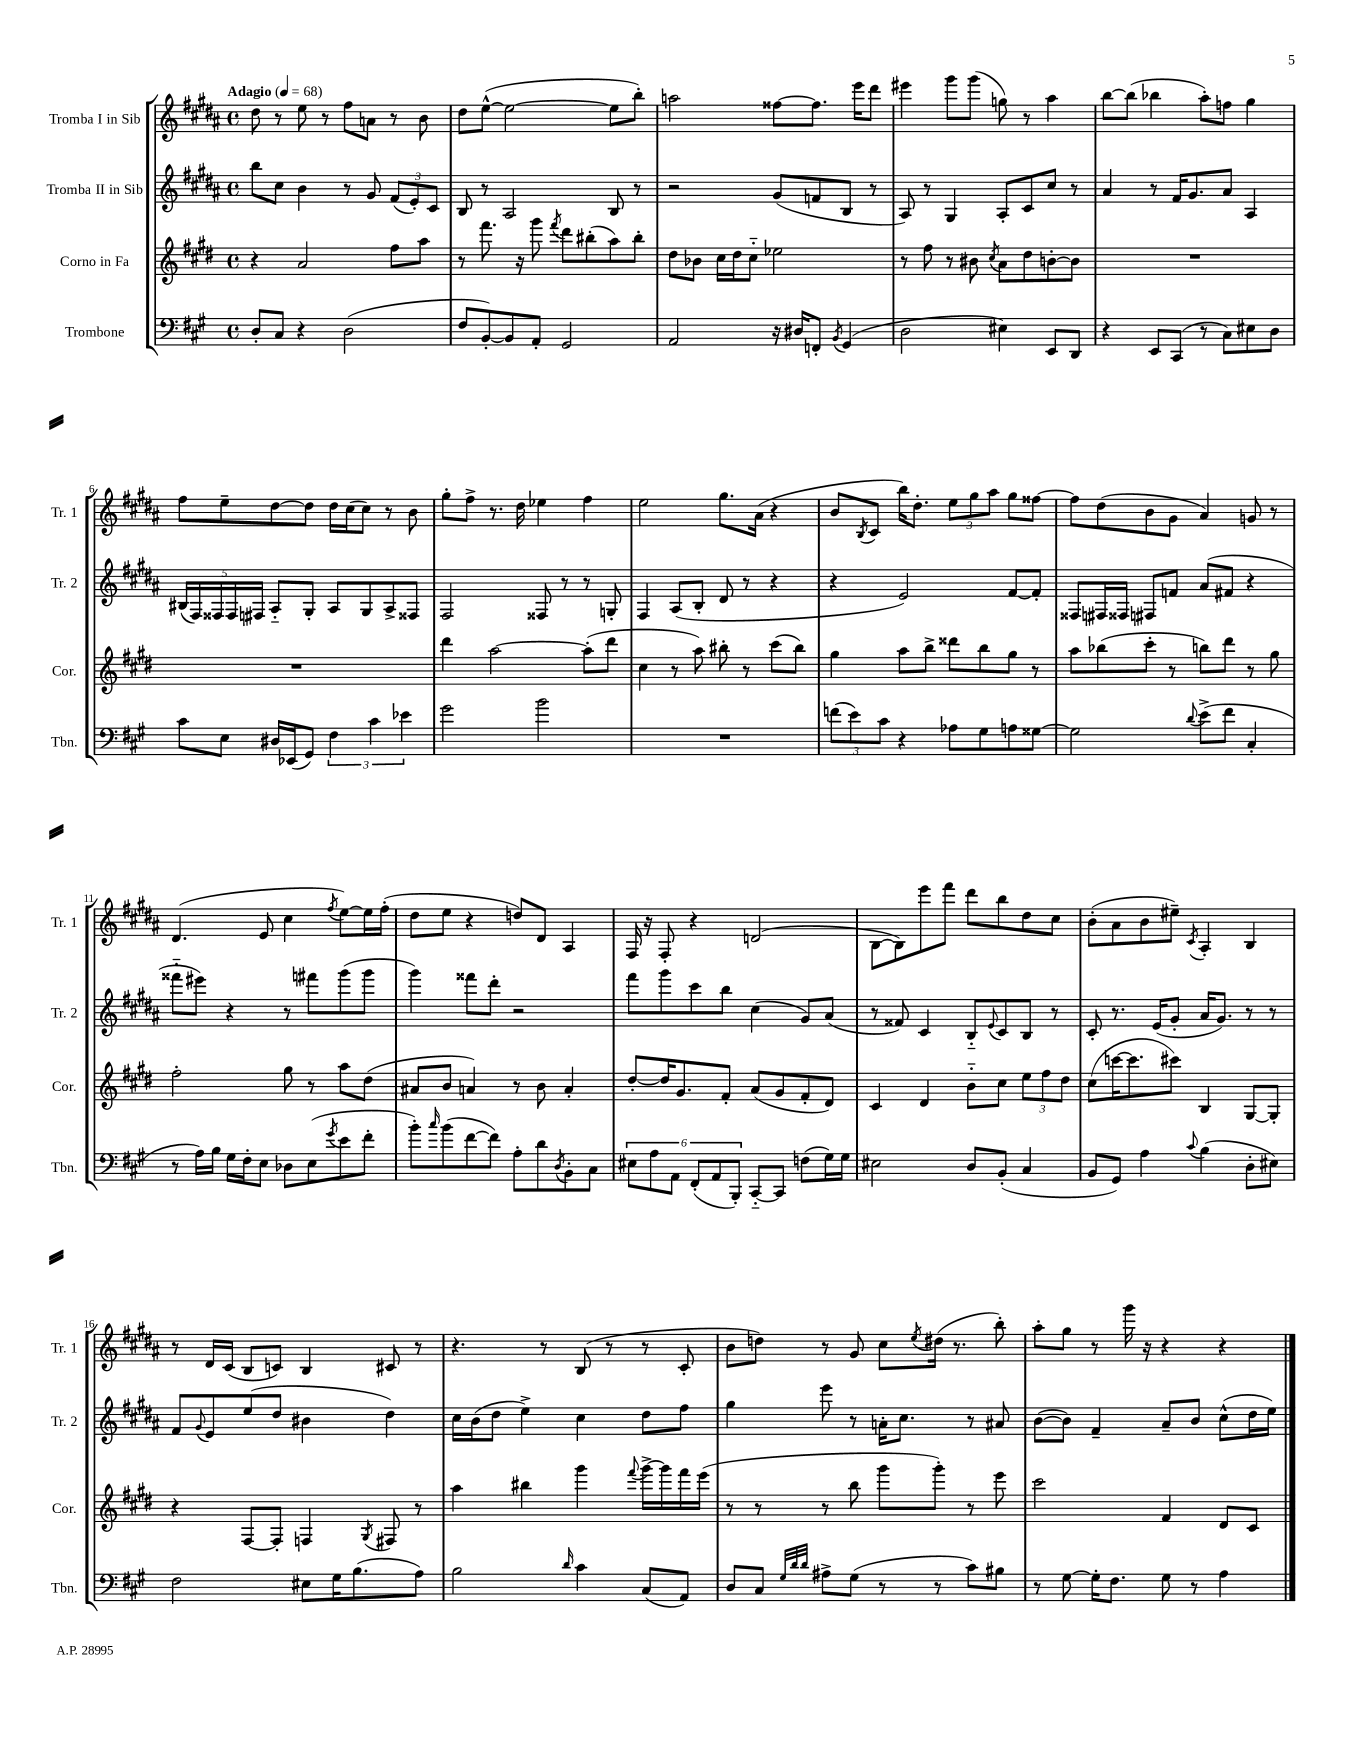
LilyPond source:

<<
\new StaffGroup <<
\new Staff = "s0" \with { instrumentName = "Tromba I in Sib" shortInstrumentName = "Tr. 1" } {
    \clef treble \key b \major \defaultTimeSignature \time 4/4 \tempo "Adagio" 4 = 68
    dis''8 r8 e''8 r8 fis''8 a'8 r8 b'8 |
    dis''8 e''8~-^( e''2~ e''8 b''8-.) |
    a''2 fisis''8~ fisis''8. e'''16 dis'''8 |
    eis'''4 gis'''8 gis'''8( g''8) r8 ais''4 |
    b''8~ b''8( bes''4 ais''8-.) f''8 gis''4 |
    fis''8 e''8-- dis''8~ dis''8 dis''16 cis''16( cis''8) r8 b'8 |
    gis''8-. fis''8-> r8. dis''16 ees''4 fis''4 |
    e''2 gis''8. ais'16( r4 |
    b'8 \acciaccatura { b8 } cis'8 b''16) dis''8.-. \tuplet 3/2 { e''8 gis''8 ais''8 } gis''8 fisis''8~ |
    fisis''8 dis''8( b'8 gis'8 ais'4) g'8 r8 |
    dis'4.( e'8 cis''4 \acciaccatura { fis''8 } e''8~) e''16 fis''16-.( |
    dis''8 e''8 r4 d''8) dis'8 ais4 |
    fis16 r16 fis8-. r4 d'2( |
    b8~ b8) e'''8 fis'''8 dis'''8 b''8 dis''8 cis''8 |
    b'8-.( ais'8 b'8 eis''8--) \acciaccatura { cis'8 } ais4-. b4 |
    r8 dis'16 cis'16( b8 c'8) b4 cis'8 r8 |
    r4. r8 b8( r8 r8 cis'8-. |
    b'8 d''8) r8 gis'8 cis''8 \acciaccatura { e''8 } dis''16( r8. b''8-.) |
    ais''8-. gis''8 r8 gis'''16 r16 r4 r4 \bar "|." |
}
\new Staff = "s1" \with { instrumentName = "Tromba II in Sib" shortInstrumentName = "Tr. 2" } {
    \clef treble \key b \major \defaultTimeSignature \time 4/4
    b''8 cis''8 b'4 r8 gis'8 \tuplet 3/2 { fis'8( e'8-.) cis'8 } |
    b8 r8 ais2 b8 r8 |
    r2 gis'8( f'8 b8 r8 |
    ais8) r8 gis4 ais8-. cis'8 cis''8 r8 |
    ais'4 r8 fis'16 gis'8. ais'8 ais4 |
    \tuplet 5/4 { bis16( fis16) fisis16 fisis16 fis16 } ais8-_ gis8-. ais8 gis8 ais8-> fisis8 |
    fis2 fisis8 r8 r8 g8-. |
    fis4 ais8( b8-. dis'8 r8 r4 |
    r4 e'2) fis'8~ fis'8-. |
    fisis8 fis16 fisis16 fis8 f'8 ais'8( fis'8 r4 |
    fisis'''8-_ eis'''8) r4 r8 fis'''8 gis'''8( gis'''8 |
    gis'''4) fisis'''8 dis'''8-. r2 |
    fis'''8 gis'''8 cis'''8 b''8 cis''4( gis'8) ais'8( |
    r8 fisis'8) cis'4 b8-_ \appoggiatura { e'8 } cis'8 b8 r8 |
    cis'8-. r8. e'16( gis'8-. ais'16 gis'8.) r8 r8 |
    fis'8 \appoggiatura { gis'8 } e'8 e''8( dis''8 bis'4 dis''4) |
    cis''16 b'16( dis''8 e''4->) cis''4 dis''8 fis''8 |
    gis''4 e'''8 r8 a'16-. cis''8. r8 ais'8 |
    b'8~( b'8) fis'4-- ais'8-- b'8 cis''8-^( dis''16 e''16) \bar "|." |
}
\new Staff = "s2" \with { instrumentName = "Corno in Fa" shortInstrumentName = "Cor." } {
    \clef treble \key e \major \defaultTimeSignature \time 4/4
    r4 a'2 fis''8 a''8 |
    r8 fis'''8. r16 gis'''8 \acciaccatura { fis'''8 } dis'''8 bis''8-.( a''8) bis''8-. |
    dis''8 bes'8 cis''16 dis''16 cis''8-_ ees''2 |
    r8 fis''8 r8 bis'8 \acciaccatura { cis''8 } a'8 dis''8 b'8~-. b'8 |
    R1 |
    R1 |
    dis'''4 a''2~ a''8-.( dis'''8 |
    cis''4 r8 a''8) bis''8-. r8 cis'''8( bis''8) |
    gis''4 a''8 b''8-> disis'''8 b''8 gis''8 r8 |
    a''8 bes''8( cis'''8-. r8 b''8) dis'''8 r8 gis''8 |
    fis''2-. gis''8 r8 a''8 dis''8( |
    ais'8 b'8 a'4) r8 b'8 a'4-. |
    dis''8~-. dis''16 gis'8. fis'8-. a'8( gis'8 fis'8-. dis'8) |
    cis'4 dis'4 b'8-_ cis''8 \tuplet 3/2 { e''8 fis''8 dis''8 } |
    cis''8( c'''16~ c'''8. cis'''8) b4 gis8~ gis8-. |
    r4 fis8~ fis8-. f4 \acciaccatura { gis8 } fis8 r8 |
    a''4 bis''4 gis'''4 \appoggiatura { fis'''8 } gis'''16~-> gis'''16 fis'''16 e'''16( |
    r8 r8 r8 b''8 gis'''8 gis'''8-.) r8 e'''8 |
    cis'''2 fis'4 dis'8 cis'8 \bar "|." |
}
\new Staff = "s3" \with { instrumentName = "Trombone" shortInstrumentName = "Tbn." } {
    \clef bass \key a \major \defaultTimeSignature \time 4/4
    d8-. cis8 r4 d2( |
    fis8 b,8~-.) b,8 a,8-. gis,2 |
    a,2 r16 dis16 f,8-. \acciaccatura { b,8 } gis,4( |
    d2 eis4) e,8 d,8 |
    r4 e,8 cis,8( r8 cis8) eis8 d8 |
    cis'8 e8 dis16 ees,16( gis,8) \tuplet 3/2 { fis4 cis'4 ees'4 } |
    gis'2 b'2 |
    R1 |
    \tuplet 3/2 { f'8( e'8) cis'8 } r4 aes8 gis8 a8 gisis8~ |
    gisis2 \appoggiatura { d'8 } e'8->( fis'8 cis4-. |
    r8 a16) b16 gis16 fis16-. e8 des8 e8( \acciaccatura { gis'8 } e'8 fis'8-. |
    b'8-.) \grace { cis''16 } b'8( fis'8~ fis'8) a8-. d'8 \acciaccatura { d8 } b,8-. cis8 |
    \tuplet 6/4 { eis8 a8 a,8 fis,8-.( a,8 b,,8-.) } cis,8~-_ cis,8 f8( gis16) gis16 |
    eis2 d8 b,8-.( cis4 |
    b,8 gis,8) a4 \appoggiatura { cis'8 } b4( d8-. eis8) |
    fis2 eis8 gis16 b8.( a8) |
    b2 \grace { d'16 } cis'4 cis8( a,8) |
    d8 cis8 \grace { gis32 d'32 d'32 } ais8-> gis8( r8 r8 cis'8) bis8 |
    r8 gis8~ gis16-. fis8. gis8 r8 a4 \bar "|." |
}
>>
>>
